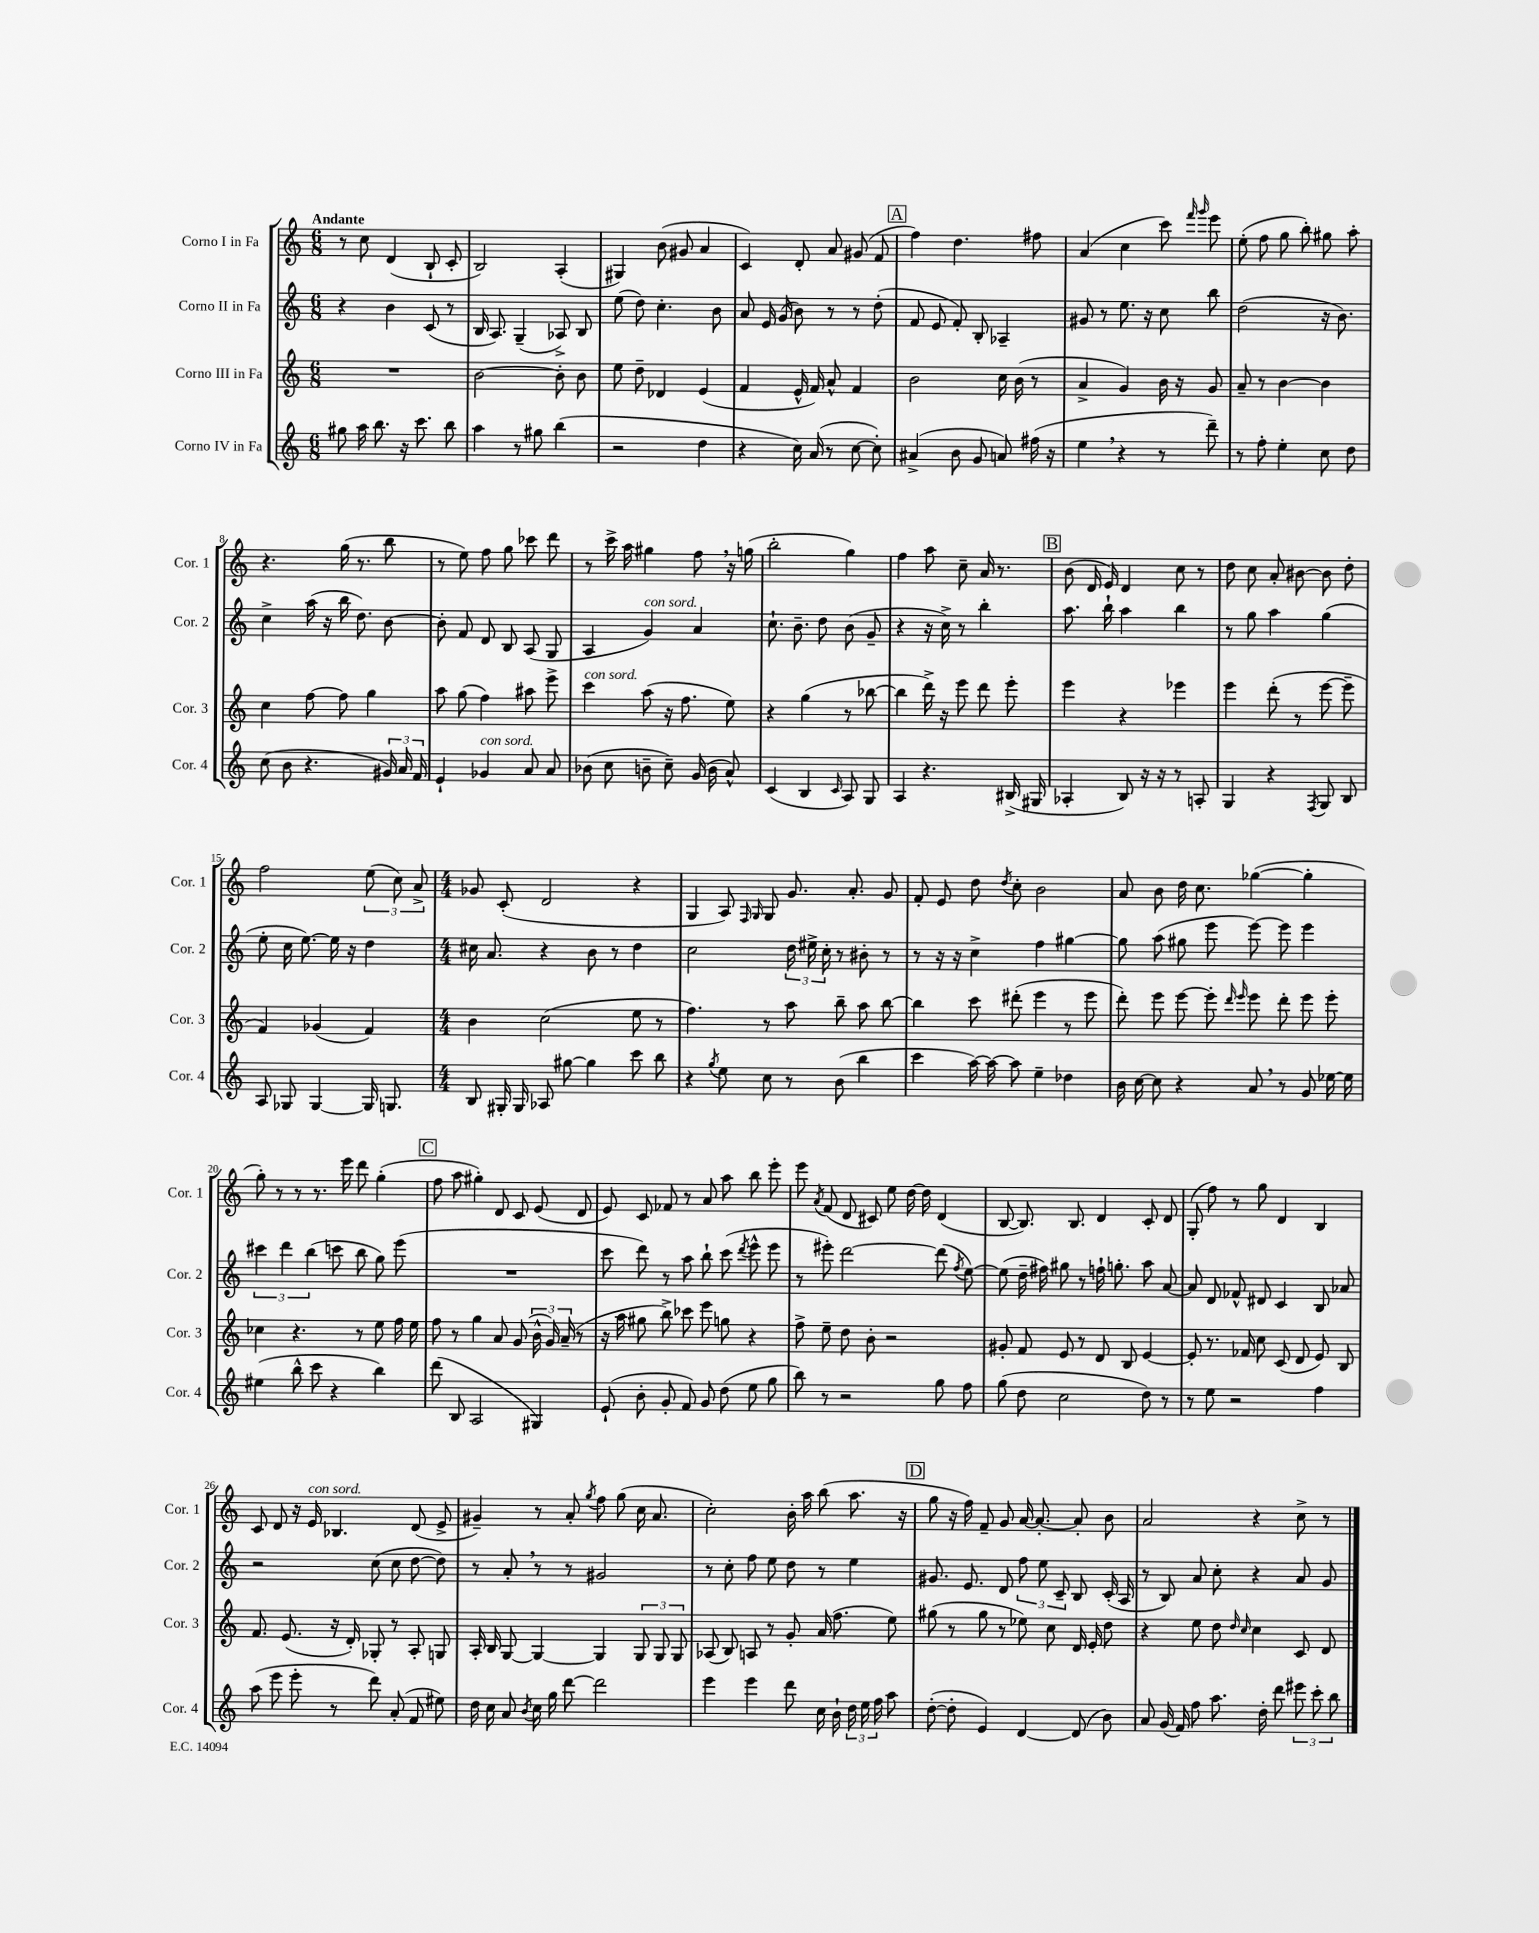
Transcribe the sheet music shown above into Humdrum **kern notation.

**kern	**kern	**kern	**kern
*part4	*part3	*part2	*part1
*staff4	*staff3	*staff2	*staff1
*I"Corno IV in Fa	*I"Corno III in Fa	*I"Corno II in Fa	*I"Corno I in Fa
*I'Cor. 4	*I'Cor. 3	*I'Cor. 2	*I'Cor. 1
*clefG2	*clefG2	*clefG2	*clefG2
*k[]	*k[]	*k[]	*k[]
*M6/8	*M6/8	*M6/8	*M6/8
=1	=1	=1	=1
!	!	!	!LO:TX:a:B:t=Andante
8gg#X\	2.r	4r	8r
16aa\	.	.	8cc\
8.bb\	.	.	.
.	.	4b\	(4d/
16r	.	.	.
8.ccc\	.	.	.
.	.	(8c/	8B`/
8bb\	.	8r	8c'/
=2	=2	=2	=2
4aa\	[2b\	16B/	2B/)
.	.	8.A/)	.
8r	.	(4G~/	.
8gg#X\	.	.	.
(4bb\	8b'\]	8A-X^/)	(4A'/
.	8b\	8B/	.
=3	=3	=3	=3
2r	8ee\	(8ee\	4G#X/)
.	8dd~\	8dd\)	.
.	4d-X/	4.cc'\	(8b\
.	.	.	8g#X/
4dd\	(4e/	.	4a/
.	.	8b\	.
=4	=4	=4	=4
4r	4f/	8a/	4c/)
.	.	16e/	.
.	.	(16g/	.
16cc\)	16e^^/	8b\)	8d'/
(16a/	16f/)	.	.
8r	8a^^/	8r	8a/
[8cc\	4f/	8r	(8g#X/
8cc'\])	.	(8dd'\	8f/
!!LO:REH:place=s1:t=A
=5	=5	=5	=5
(4a#X^/	2b\	8f/	4ff\)
.	.	8e/	.
8b\	.	8f'/)	4.dd\
8g/	.	8B'/	.
8an/)	16cc\	4A-X~/	.
.	(16b\	.	.
(16ff#X\	8r	.	8ff#X\
16r	.	.	.
=6	=6	=6	=6
4ee,\	4a^/	8g#X/	(4a/
.	.	8r	.
4r	4g/)	8.ee\	4cc\
.	.	16r	.
8r	16b\	8cc\	8ccc\)
.	16r	.	.
.	.	.	16qqfff/
.	.	.	16qqggg/
8ddd~\)	8g/	8bb\	8eee\
=7	=7	=7	=7
8r	8a~/	(2dd\	(8ee'\
8ff'\	8r	.	8ff\
4ee'\	[4b\	.	8gg\
.	.	.	8bb'\)
8cc\	4b\]	16r	8gg#X\
.	.	8.b\)	.
8dd\	.	.	8aa'\
!!LO:LB:g=z
=8	=8	=8	=8
(8cc\	4cc\	4cc^\	4.r
8b\	.	.	.
4.r	[8ff\	(16aa\	.
.	.	16r	.
.	8ff\]	16bb\	(16gg\
.	.	8.dd\)	8.r
.	4gg\	.	.
24g#X/)	.	[8b\	8bb\
24a/	.	.	.
24f/	.	.	.
=9	=9	=9	=9
4e`/	8aa\	8b'\]	8r
.	(8gg\	8f/	8ee\)
!LO:TX:a:i:t=con sord.	!	!	!
4g-X/	4ff\)	8d/	8ff\
.	.	8B/	8gg\
8a/	8aa#X\	(8A/	8ccc-X\
8a/	8eee^\	8G/	8ddd\
=10	=10	=10	=10
!	!LO:TX:a:i:t=con sord.	!	!
(8b-X\	4ccc\	4A/	8r
8cc\	.	.	16ccc^\
.	.	.	16aa\
!	!	!LO:TX:a:i:t=con sord.	!
8bn~\	(8aa\	4g/)	4gg#X\
8cc~\)	16r	.	.
.	8.ff\	.	.
(16g/	.	4a/	8ff,\
16b\	.	.	.
8a^^/)	8ee\)	.	16r
.	.	.	(16ggn\
=11	=11	=11	=11
(4c/	4r	8.cc`\	2bb'\
.	.	8.b~\	.
4B/	(4gg\	.	.
.	.	8dd\	.
16qqc/	.	.	.
8A/)	8r	(8b\	4gg\)
8G/	[8bb-X\	8g~/	.
=12	=12	=12	=12
4A/	4bb-\]	4r	4ff\
4.r	16ddd^\)	16r	8aa\
.	16r	16cc^\)	.
.	8eee\	8r	8cc~\
.	8ddd\	4bb'\	16a/
.	.	.	8.r
(16B#X^/	8eee'\	.	.
16G#X/	.	.	.
!!LO:REH:place=s1:t=B
=13	=13	=13	=13
4A-X'/	4eee\	8.aa\	(8b\
.	.	.	16d/
.	.	16bb`\	16e/)
8B/)	4r	4aa\	4d/
16r	.	.	.
16r	.	.	.
8r	4eee-X\	4bb\	8cc\
8An'/	.	.	8r
=14	=14	=14	=14
4G/	4eee\	8r	8dd\
.	.	8gg\	8cc\
4r	(8ddd'\	4aa\	8a'/
.	8r	.	[8b#X\
8qF/	.	.	.
8G/	[8eee\	(4gg\	8b#\]
8B/	8eee~\]	.	8dd'\
!!LO:LB:g=z
=15	=15	=15	=15
8A/	4f/)	8ee'\	2ff\
8G-X/	.	16cc\	.
.	.	[8.ee\)	.
[4G-/	(4g-X/	.	.
.	.	16ee\]	.
.	.	16r	.
16G-/]	4f/)	4dd\	(12ee\
8.Gn/	.	.	.
.	.	.	12cc\)
.	.	.	12a^/
=16	=16	=16	=16
*M4/4	*M4/4	*M4/4	*M4/4
8B/	4b\	16cc#X\	8g-X/
.	.	8.a/	.
16G#X'/	.	.	(8c'/
16G#/	.	.	.
8A-X/	(2cc\	4r	2d/
[8gg#X\	.	.	.
4gg#\]	.	8b\	.
.	.	8r	.
8ccc\	8ee\	4dd\	4r
8bb\	8r	.	.
=17	=17	=17	=17
4r	4.ff\)	2cc\	4G/
8qgg/	.	.	.
8ee\	.	.	8A/)
.	.	.	16qqF/
.	.	.	16qqG/
8cc\	8r	.	8G/
8r	8aa\	24dd\	8.g/
.	.	24ee#X^\	.
.	.	24cc'\	.
(8b\	8bb~\	8r	.
.	.	.	8.a'/
4bb\	8aa\	8b#X'\	.
.	[8bb\	8r	8g/
=18	=18	=18	=18
4ccc\	4bb\]	8r	8f'/
.	.	16r	8e/
.	.	16r	.
[16aa\)	8ccc\	4cc^\	8dd\
16aa\_	.	.	.
.	.	.	8qdd/
8aa\]	(8ddd#X'\	.	8cc'\
4ee~\	4eee\	4ff\	2b\
4dd-X\	8r	[4gg#X\	.
.	8eee\	.	.
=19	=19	=19	=19
16b\	8ddd'\)	8gg#\]	8a/
[16cc\	.	.	.
8cc\]	8eee\	(8aa\	8b\
4r	[8eee\	8gg#X\	16dd\
.	.	.	8.cc\
.	8eee'\]	8eee\	.
.	16qqddd/	.	.
.	16qqeee/	.	.
8a,/	8eee\	[8eee\)	([4gg-X\
8r	8ddd'\	8eee\]	.
8g/	8eee\	4eee\	4gg-'\]
[16ee-X\	8eee'\	.	.
16ee-\]	.	.	.
!!LO:LB:g=z
=20	=20	=20	=20
(4ee#X\	4cc-X\	6ccc#X\	8gg'\)
.	.	.	8r
.	.	6ddd\	.
8bb^^\	4.r	.	8r
.	.	(6bb\	.
8ccc\	.	.	8.r
4r	.	8cccn\	.
.	.	.	16eee\
.	8r	8bb\	8ddd\
4bb\)	8ee\	8gg\)	(4gg'\
.	16ff\	(8eee\	.
.	16ee\	.	.
!!LO:REH:place=s1:t=C
=21	=21	=21	=21
(8ddd\	8ff\	1r	8ff\
8B/	8r	.	8aa\
2A/	4gg\	.	4gg#X'\)
.	8a/	.	8d/
.	(8g/	.	8c/
4G#X/)	24b^^\	.	(8e/
.	24g/)	.	.
.	(24a~/	.	.
.	8r	.	8d/
=22	=22	=22	=22
(8e`/	16r	8ccc\	8e/)
.	16aa\	.	.
8b'\	8gg#X\	8ddd\)	8c/
8g'/	8bb^\)	8r	8f-X/
8f/)	8ccc-X\	8aa\	8r
8g/	8eee\	8bb`\	8a/
(8dd\	8ggn\	(8ccc\	8aa\
.	.	8qddd/	.
8ee\	4r	8eee^^\	8bb\
8gg\	.	8eee\	8eee'\
=23	=23	=23	=23
8bb\)	8ff^\	8r	8eee\
.	.	.	8qa/
8r	8ee~\	8eee#X'\)	(8f/
2r	8dd\	[2ddd\	8d/
.	8b'\	.	8c#X/)
.	2r	.	8ee\
.	.	.	[16dd\
.	.	.	16dd\]
8gg\	.	(8ddd\]	(4d/
.	.	8qff/	.
8ff\	.	[8ee\)	.
=24	=24	=24	=24
(8gg\	8g#X'/	(8ee\]	[8B/
8dd\	8f/	16dd~\	8.B/])
.	.	16ff#X\)	.
2cc\	8e/	8gg#X\	.
.	.	.	8.B/
.	8r	8r	.
.	8d/	16ffn`\	4d/
.	.	8.ggn'\	.
.	8B/	.	.
8dd\)	[4e/	8aa\	8c'/
8r	.	[8a/	8d/
=25	=25	=25	=25
8r	8e'/]	8a/]	(8G'/
8ee\	8.r	8d/	8ff\)
2r	.	8f-X^^/	8r
.	16f-X/	.	.
.	8cc\	8d#X/	8gg\
.	(8c/	4c/	4d/
.	8d/	.	.
4ff\	8e/)	8B/	4B/
.	8B/	8a-X/	.
!!LO:LB:g=z
=26	=26	=26	=26
(8aa\	8.f/	2r	8c/
8eee\	.	.	8d/
.	(8.e/	.	.
8eee'\	.	.	16r
!	!	!	!LO:TX:a:i:t=con sord.
.	.	.	16e/
8r	16r	.	4.B-X/
.	16d'/)	.	.
8ddd\)	8G-X'/	(8cc\	.
(8a'/	8r	8cc\	.
8f/	8A'/	[8dd\	(8d/
8ee#X\)	8Gn/	8dd\])	8e^/
=27	=27	=27	=27
16dd\	16A'/	8r	4g#X~/)
16cc\	16B/	.	.
8a/	[8G/	8a',/	.
8qb/	.	.	.
16cc\	4G/_	8r	8r
16gg\	.	.	.
[8ddd\	.	8r	8a'/
.	.	.	8qgg/
2ddd\]	4G/]	2g#X/	8ff\
.	.	.	(8gg\
.	12G/	.	16cc\
.	.	.	8.a/
.	12G/	.	.
.	12G/	.	.
=28	=28	=28	=28
4eee\	(8A-X/	8r	2cc'\)
.	8B/)	8cc'\	.
4eee\	8An/	8ff\	.
.	8r	8ee\	.
8ddd\	8g'/	8dd\	16b'\
.	.	.	16aa\
16cc\	(16a/	8r	(8bb\
16b`\	8.ff\	.	.
24dd\	.	4ee\	8.aa\
24ee\	.	.	.
24ff\	.	.	.
8aa\	8ee\)	.	.
.	.	.	16r
!!LO:REH:place=s1:t=D
=29	=29	=29	=29
([8dd'\	(8gg#X\	8.g#X/	8gg\
8dd'\]	8r	.	16r
.	.	8.e/	16ff\)
4e/)	8gg#\	.	8f~/
.	8r	8d/	8g/
[4d/	8ee-X\)	12ff\	[16a/
.	.	.	8.a'/_
.	.	12ee\	.
.	8cc\	.	.
.	.	12c~/	.
(8d/]	16d/	8B/	8a'/]
.	16e'/	.	.
8b\)	8dd\	(16c'/	8b\
.	.	16A/	.
=30	=30	=30	=30
8a/	4r	8r	2a/
(16g/	.	8B/)	.
16f/)	.	.	.
8ff\	8ee\	8a/	.
8.aa\	8dd\	8cc'\	.
.	16qqdd/	.	.
.	16qqcc/	.	.
.	4cc\	4r	4r
16dd'\	.	.	.
8ddd\	.	.	.
12eee#X\	8c/	8a/	8cc^\
12ccc'\	.	.	.
.	8d/	8g/	8r
12bb\	.	.	.
==	==	==	==
*-	*-	*-	*-
